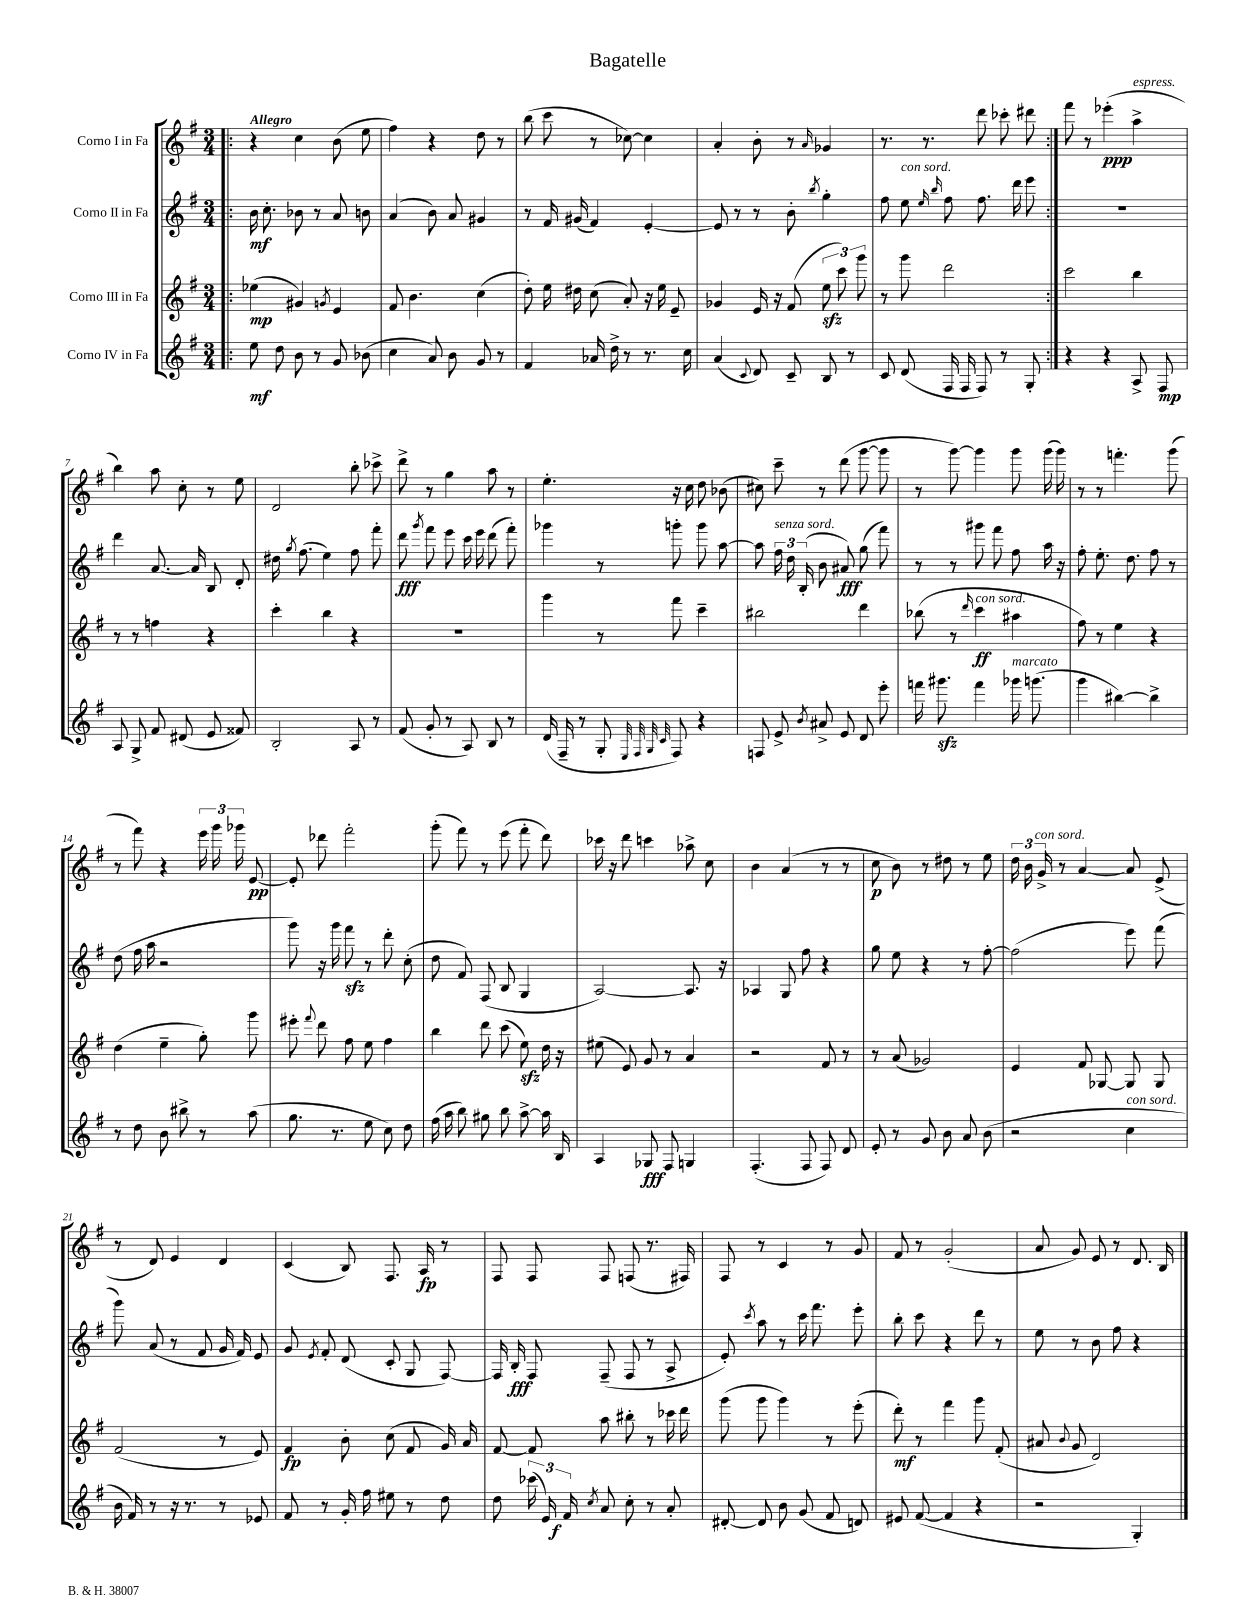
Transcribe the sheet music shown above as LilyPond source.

\header { title = "Bagatelle" }
<<
\new StaffGroup <<
\new Staff = "s0" \with { instrumentName = "Corno I in Fa" } {
    \clef treble \key g \major \numericTimeSignature \time 3/4 \tempo "Allegro"
    \autoBeamOff \repeat volta 2 { \bar ".|:" r4 c''4 b'8( e''8 |
    fis''4) r4 d''8 r8 |
    b''8( c'''8 r8 ces''8~) ces''4 |
    a'4-. b'8-. r8 \grace { a'16 } ges'4 |
    r8. r8. d'''8 ces'''8-. dis'''8 | }
    fis'''8 r8 ees'''4-.\ppp( a''4->^\markup { \italic "espress." } |
    b''4) a''8 c''8-. r8 e''8 |
    d'2 b''8-. ces'''8-> |
    d'''8-> r8 g''4 a''8 r8 |
    e''4.-. r16 c''16 d''8 bes'8( |
    cis''8) c'''8-- r8 d'''8( g'''8~ g'''8 |
    r8 g'''8~) g'''4 g'''8 g'''16( g'''16) |
    r8 r8 f'''4.-. g'''8( |
    r8 fis'''8) r4 \tuplet 3/2 { e'''16 g'''16 ges'''16 } e'8~\pp |
    e'8-. des'''8 fis'''2-. |
    g'''8-.( fis'''8) r8 e'''8( fis'''8-. d'''8) |
    ces'''16 r16 d'''8 c'''4 aes''8-> c''8 |
    b'4 a'4( r8 r8 |
    c''8\p b'8) r8 dis''8 r8 e''8 |
    \tuplet 3/2 { d''16 b'16 g'16->^\markup { \italic "con sord." } } r8 a'4~ a'8 e'8->( |
    r8 d'8) e'4 d'4 |
    c'4( b8) fis8. a16\fp r8 |
    fis8 fis8 fis8 f8( r8. fis16) |
    fis8 r8 c'4 r8 g'8 |
    fis'8 r8 g'2-.( |
    a'8 g'8) e'8 r8 d'8. b16 \bar "|." |
}
\new Staff = "s1" \with { instrumentName = "Corno II in Fa" } {
    \clef treble \key g \major \numericTimeSignature \time 3/4
    \autoBeamOff \repeat volta 2 { \bar ".|:" b'16\mf c''8.-. bes'8 r8 a'8 b'8 |
    a'4( b'8) a'8 gis'4 |
    r8 fis'16 gis'16( fis'4) e'4~-. |
    e'8 r8 r8 b'8-. \acciaccatura { b''8 } g''4-. |
    fis''8 e''8^\markup { \italic "con sord." } \grace { e''16 b''16 } fis''8 fis''8. d'''16 e'''8 | }
    R2. |
    d'''4 a'8.~ a'16 b8 d'8-. |
    dis''16 \acciaccatura { g''8 } fis''8.( e''4) fis''8 fis'''8-. |
    d'''8\fff \acciaccatura { g'''8 } fis'''8 e'''8 c'''16 e'''16 d'''8( fis'''8-.) |
    ges'''4 r8 g'''8-. g'''8 a''8~ |
    a''8 \tuplet 3/2 { fis''16^\markup { \italic "senza sord." } d''16 b16-.( } b'8 ais'8\fff) g''8( fis'''8) |
    r8 r8 gis'''8 fis'''8 fis''8 a''16 r16 |
    fis''8-. e''8.-. d''8. fis''8 r8 |
    d''8( fis''16 a''16 r2 |
    g'''8) r16 g'''16 fis'''8\sfz r8 d'''8-. c''8-.( |
    d''8 fis'8) fis8( b8 g4 |
    a2~) a8. r16 |
    aes4 g8 fis''8 r4 |
    g''8 e''8 r4 r8 fis''8~-. |
    fis''2( e'''8) fis'''8( |
    g'''8) a'8( r8 fis'8 g'16 fis'16) e'8 |
    g'8 \acciaccatura { e'8 } fis'8-. d'8( c'8-. g8 fis8~) |
    fis16 b16-.\fff fis8 fis8--( fis8 r8 a8-> |
    e'8-.) \acciaccatura { c'''8 } a''8 r8 c'''16 fis'''8. e'''8-. |
    b''8-. c'''8 r4 d'''8 r8 |
    e''8 r8 b'8 fis''8 r4 \bar "|." |
}
\new Staff = "s2" \with { instrumentName = "Corno III in Fa" } {
    \clef treble \key g \major \numericTimeSignature \time 3/4
    \autoBeamOff \repeat volta 2 { \bar ".|:" ees''4\mp( gis'4) \acciaccatura { g'8 } e'4 |
    fis'8 b'4. c''4( |
    d''8-.) e''16 dis''16 c''8( a'8-.) r16 e''16 e'8-- |
    ges'4 e'16 r16 fis'8( \tuplet 3/2 { e''8\sfz c'''8) g'''8 } |
    r8 g'''8 d'''2 | }
    c'''2 b''4 |
    r8 r8 f''4 r4 |
    c'''4-. b''4 r4 |
    R2. |
    g'''4 r8 fis'''8 c'''4-- |
    bis''2 d'''4 |
    bes''8( r8 \grace { d'''16 } c'''4\ff^\markup { \italic "con sord." } ais''4 |
    fis''8) r8 e''4 r4 |
    d''4( e''4-- g''8-.) g'''8 |
    eis'''8-. \appoggiatura { fis'''8 } d'''8 fis''8 e''8 fis''4 |
    b''4 d'''8 c'''8( e''8\sfz) d''16 r16 |
    eis''8( e'8) g'8 r8 a'4 |
    r2 fis'8 r8 |
    r8 a'8( ges'2) |
    e'4 fis'8 ges8~ ges8 ges8 |
    fis'2( r8 e'8) |
    fis'4\fp b'8-. c''8( fis'8 g'16) a'16 |
    fis'8~ fis'8 a''8 bis''8-. r8 ces'''16 d'''16 |
    g'''8( g'''8 g'''4) r8 e'''8-.( |
    d'''8-.\mf) r8 fis'''4 g'''8 fis'8-.( |
    ais'8 \appoggiatura { b'8 } g'8 d'2) \bar "|." |
}
\new Staff = "s3" \with { instrumentName = "Corno IV in Fa" } {
    \clef treble \key g \major \numericTimeSignature \time 3/4
    \autoBeamOff \repeat volta 2 { \bar ".|:" e''8\mf d''8 b'8 r8 g'8 bes'8( |
    c''4 a'8) b'8 g'8 r8 |
    fis'4 aes'16 d''16-> r8 r8. c''16 |
    a'4( \appoggiatura { c'8 } d'8) c'8-- b8 r8 |
    c'8 d'8( fis16 fis16 fis8) r8 g8-. | }
    r4 r4 a8-> fis8\mp |
    a8 g8-> fis'8 dis'8( e'8 fisis'8) |
    b2-. a8 r8 |
    fis'8( g'8-. r8 a8) b8 r8 |
    d'16( fis16-- r8 g8-. \grace { e32 fis32 g32 c'32 } fis8) r4 |
    f8 e'8-> \acciaccatura { b'8 } ais'8-> e'8 d'8 e'''8-. |
    f'''16 gis'''8.\sfz f'''4 ges'''16^\markup { \italic "marcato" } g'''8.( |
    g'''4 bis''4~) bis''4-> |
    r8 d''8 b'8 bis''8-> r8 a''8( |
    g''8. r8. e''8 c''8) d''8 |
    fis''16( a''16 b''8) gis''8 b''8 a''8~-> a''16 b16 |
    a4 ges8\fff fis8 g4 |
    fis4.-.( fis8 fis8) d'8 |
    e'8-. r8 g'8 b'8 a'8 b'8( |
    r2 c''4^\markup { \italic "con sord." } |
    b'16 fis'16) r8 r16 r8. r8 ees'8 |
    fis'8 r8 g'16-. fis''16 eis''8 r8 d''8 |
    d''8 \tuplet 3/2 { ces'''16( e'16) fis'16\f } \acciaccatura { c''8 } a'8 c''8-. r8 a'8-. |
    dis'8~-. dis'8 b'8 g'8( fis'8 d'8) |
    eis'8 fis'8~( fis'4 r4 |
    r2 g4-.) \bar "|." |
}
>>
>>
